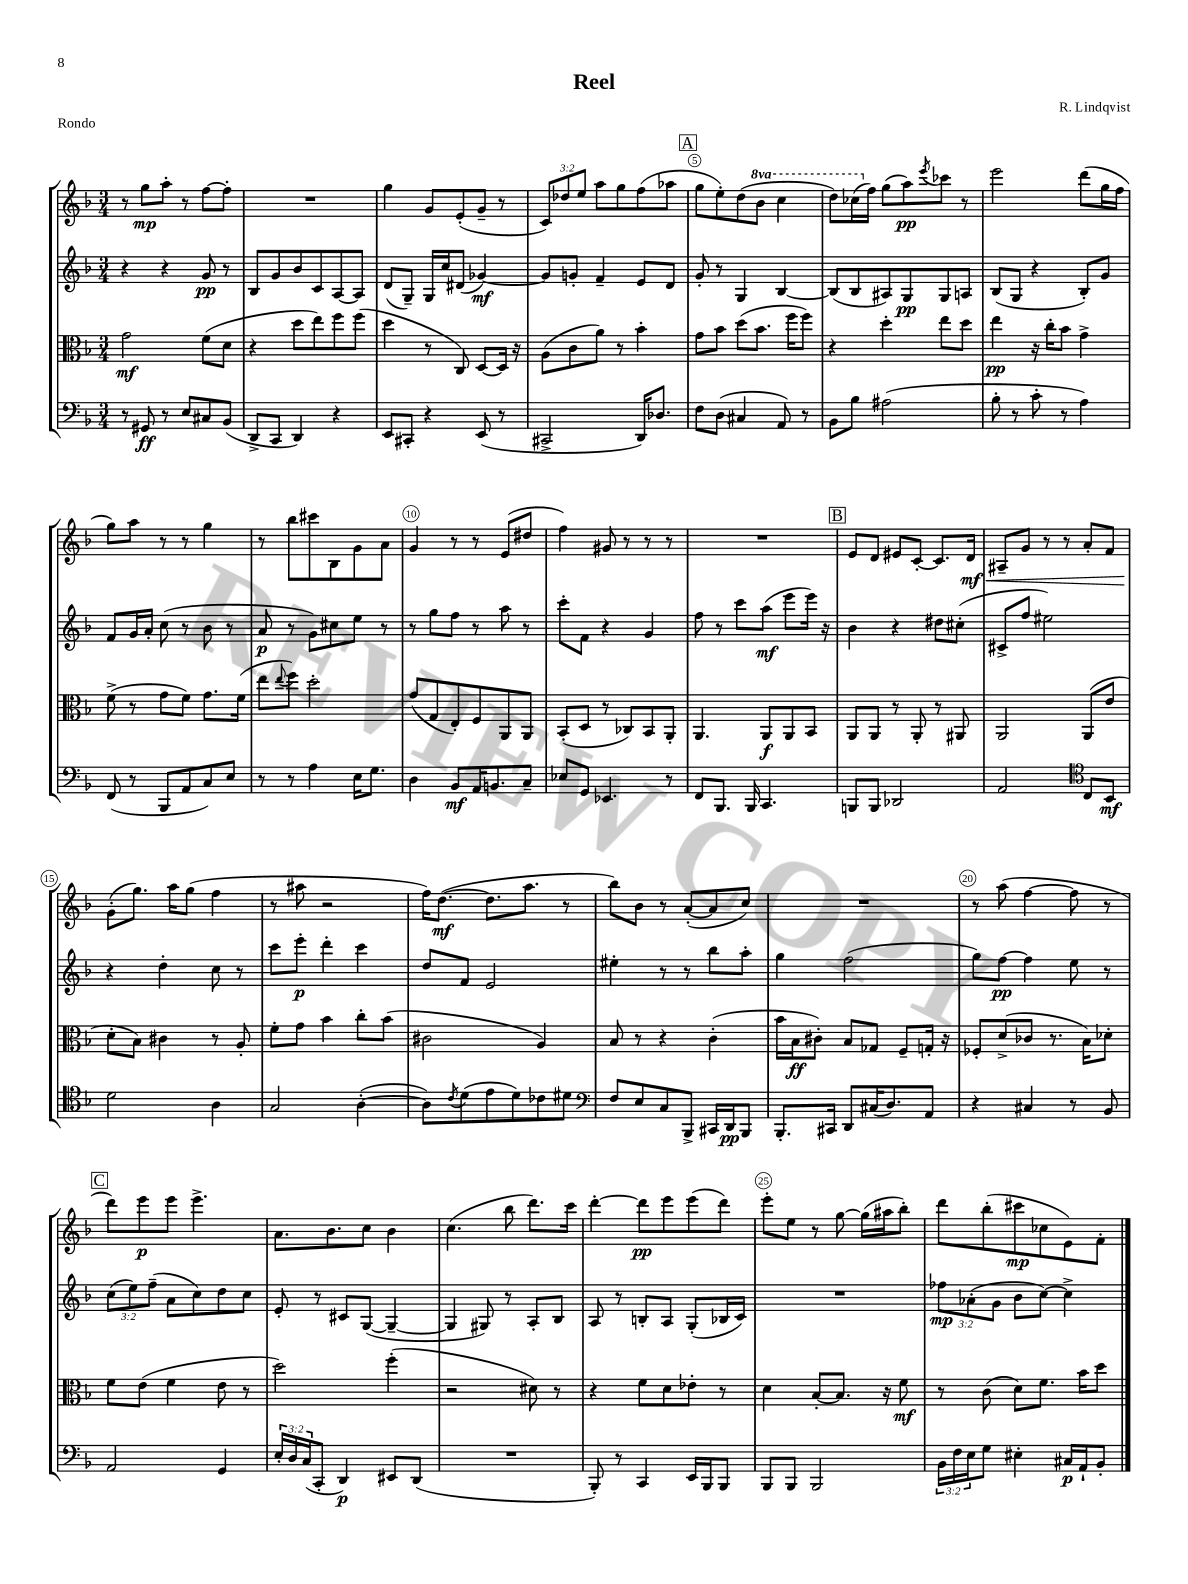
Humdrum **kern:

**kern	**kern	**kern	**kern
*staff4	*staff3	*staff2	*staff1
*clefF4	*clefC3	*clefG2	*clefG2
*k[b-]	*k[b-]	*k[b-]	*k[b-]
*M3/4	*M3/4	*M3/4	*M3/4
8r	2g	4r	8r
8GG#	.	.	8gg
8r	.	4r	8aa'
8E	.	.	8r
8C#	(8f	8g	[8ff
(8BB-	8d	8r	8ff']
=	=	=	=
8DD^	4r	8B-	2.r
8CC	.	8g	.
4DD)	8dd	8b-	.
.	8ee)	8c	.
4r	8ff	[8A	.
.	(8ff	8A]	.
=	=	=	=
8EE	4dd	(8d	4gg
8CC#'	.	8G~)	.
4r	8r	16G	8g
.	.	16cc	.
.	8C)	(8d#	(8e'
(8EE	[8D	[4g-)	8g~
8r	16D]	.	8r
.	16r	.	.
=	=	=	=
2CC#^	(8A	8g-]	12c)
.	.	.	12dd-
.	8c	8g'	.
.	.	.	12ee
.	8a)	4f~	8aa
.	8r	.	8gg
16DD)	4b-'	8e	(8ff
8.D-	.	.	.
.	.	8d	8aa-
=	=	=	=
8F	8g	8g'	8gg
(8D	8b-	8r	8ee')
4C#	(8dd	4G	(8dd
.	8.b-	.	8bb-
8AA)	.	[4B-	4ccc
.	16ff	.	.
8r	8ff)	.	.
=	=	=	=
8BB-	4r	(8B-]	8ddd)
8B-	.	8B-	(16ccc-
.	.	.	16ff)
(2A#	4dd'	8A#)	(8gg
.	.	8G	8aa)
.	.	.	8qeee
.	8ee	8G	8ccc-
.	8dd	8A	8r
=	=	=	=
8B-'	4ee	(8B-	2eee
8r	.	8G	.
8c'	16r	4r	.
.	16cc'	.	.
8r	8b-	.	.
4A)	4g^	8B-')	(8ddd
.	.	8g	16gg
.	.	.	16ff
=	=	=	=
(8FF	(8f^	8f	8gg)
8r	8r	16g	8aa
.	.	16a'	.
8BBB-	8g	(8cc	8r
8AA	8f)	8r	8r
8C)	8.g	8b-	4gg
8E	.	8r	.
.	(16f	.	.
=	=	=	=
8r	8ee	8a	8r
.	8qqee	.	.
8r	8ff)	8r	8bb-
4A	2dd'	8g)	8ccc#
.	.	8cc#	8B-
16E	.	8ee	8g
8.G	.	.	.
.	.	8r	8a
=	=	=	=
4D	(8g	8r	4g
.	8G	8gg	.
8BB-	8E')	8ff	8r
16AA	8F	8r	8r
8.BB	.	.	.
.	8AA	8aa	(8e
8C~	8AA	8r	8dd#
=	=	=	=
8E-	(8BB-'	8ccc'	4ff)
8GG	8D	8f	.
4.EE-	8r	4r	8g#
.	8C-)	.	8r
.	8BB-	4g	8r
8r	8AA'	.	8r
=	=	=	=
8FF	4.AA	8ff	2.r
8.BBB-	.	8r	.
.	.	8ccc	.
16BBB-	.	.	.
4.CC	8AA	(8aa	.
.	8AA	8eee	.
.	8BB-	16eee)	.
.	.	16r	.
=	=	=	=
8BBB	8AA	4b-	8e
8BBB	8AA	.	8d
2DD-	8r	4r	8e#
.	8AA'	.	[8c'
.	8r	8dd#	8.c]
.	8AA#	(8cc#'	.
.	.	.	16d
=	=	=	=
2AA	2AA	8c#^	8A#~
.	.	8ff	8g
.	.	2ee#)	8r
.	.	.	8r
*clefC4	*	*	*
8C	(8AA	.	8a'
8BB-	8e	.	8f
=	=	=	=
2d	8d'	4r	(8g'
.	8B-)	.	8.gg)
.	4c#	4dd'	.
.	.	.	16aa
.	.	.	(8gg
4A	8r	8cc	4ff
.	8A'	8r	.
=	=	=	=
2G	8f'	8ccc	8r
.	8g	8eee'	8aa#
.	4b-	4ddd'	2r
([4A'	8cc'	4ccc	.
.	(8b-	.	.
=	=	=	=
8A])	2c#	8dd	16ff)
.	.	.	([8.dd
8qc	.	.	.
(8d	.	8f	.
8e	.	2e	8.dd]
8d)	.	.	.
.	.	.	8.aa
8c-	4A)	.	.
8d#	.	.	8r
=	=	=	=
*clefF4	*	*	*
8F	8B-	4ee#'	8bb-)
8E	8r	.	8b-
8C	4r	8r	8r
8BBB-^	.	8r	([8a'
16CC#	(4c'	8bb-	8a]
16DD	.	.	.
8BBB-	.	8aa'	8cc)
=	=	=	=
8.BBB-'	16b-	4gg	2.r
.	16B-	.	.
.	8c#')	.	.
16CC#	.	.	.
8DD	8B-	(2ff	.
(16C#	8G-	.	.
8.D)	.	.	.
.	8F~	.	.
8AA	16G'	.	.
.	16r	.	.
=	=	=	=
4r	8F-'	8gg)	8r
.	(8d^	[8ff	(8aa
4C#	8c-	4ff]	[4ff
.	8.r	.	.
8r	.	8ee	8ff]
.	16B-)	.	.
8BB-	8d-'	8r	8r
=	=	=	=
2AA	8f	(12cc	8ddd)
.	.	12ee)	.
.	(8e	.	8eee
.	.	(12ff~	.
.	4f	8a	8eee
.	.	8cc)	4.eee^
4GG	8e	8dd	.
.	8r	8cc	.
=	=	=	=
24E'	2dd)	8e'	8.a
24D	.	.	.
(24C	.	.	.
8CC'	.	8r	.
.	.	.	8.b-
4DD)	.	8c#	.
.	.	([8G	8cc
8EE#	(4ff'	4G~_	4b-
(8DD	.	.	.
=	=	=	=
2.r	2r	4G]	(4.cc
.	.	8G#)	.
.	.	8r	8bb-
.	8d#)	8A'	8.ddd)
.	8r	8B-	.
.	.	.	16ccc
=	=	=	=
8BBB-')	4r	8A	[4ddd'
8r	.	8r	.
4CC	8f	8B'	8ddd]
.	8d	8A	8eee
16EE	8e-'	(8G'	(8eee
16BBB-	.	.	.
8BBB-	8r	16B-	8ddd)
.	.	16c)	.
=	=	=	=
8BBB-	4d	2.r	8eee'
8BBB-	.	.	8ee
2BBB-	[8B-'	.	8r
.	8.B-]	.	[8gg
.	.	.	(16gg]
.	16r	.	16aa#
.	8f	.	8bb-')
=	=	=	=
24BB-	8r	12ff-	8ddd
24F	.	.	.
24E	.	(12a-'	.
8G	(8c	.	(8bb-'
.	.	12g	.
4E#'	8d)	8b-	8ccc#
.	8.f	[8cc)	8cc-
16C#	.	4cc^]	8e)
16AA`	16b-	.	.
8BB-'	8dd	.	8f'
==	==	==	==
*-	*-	*-	*-
